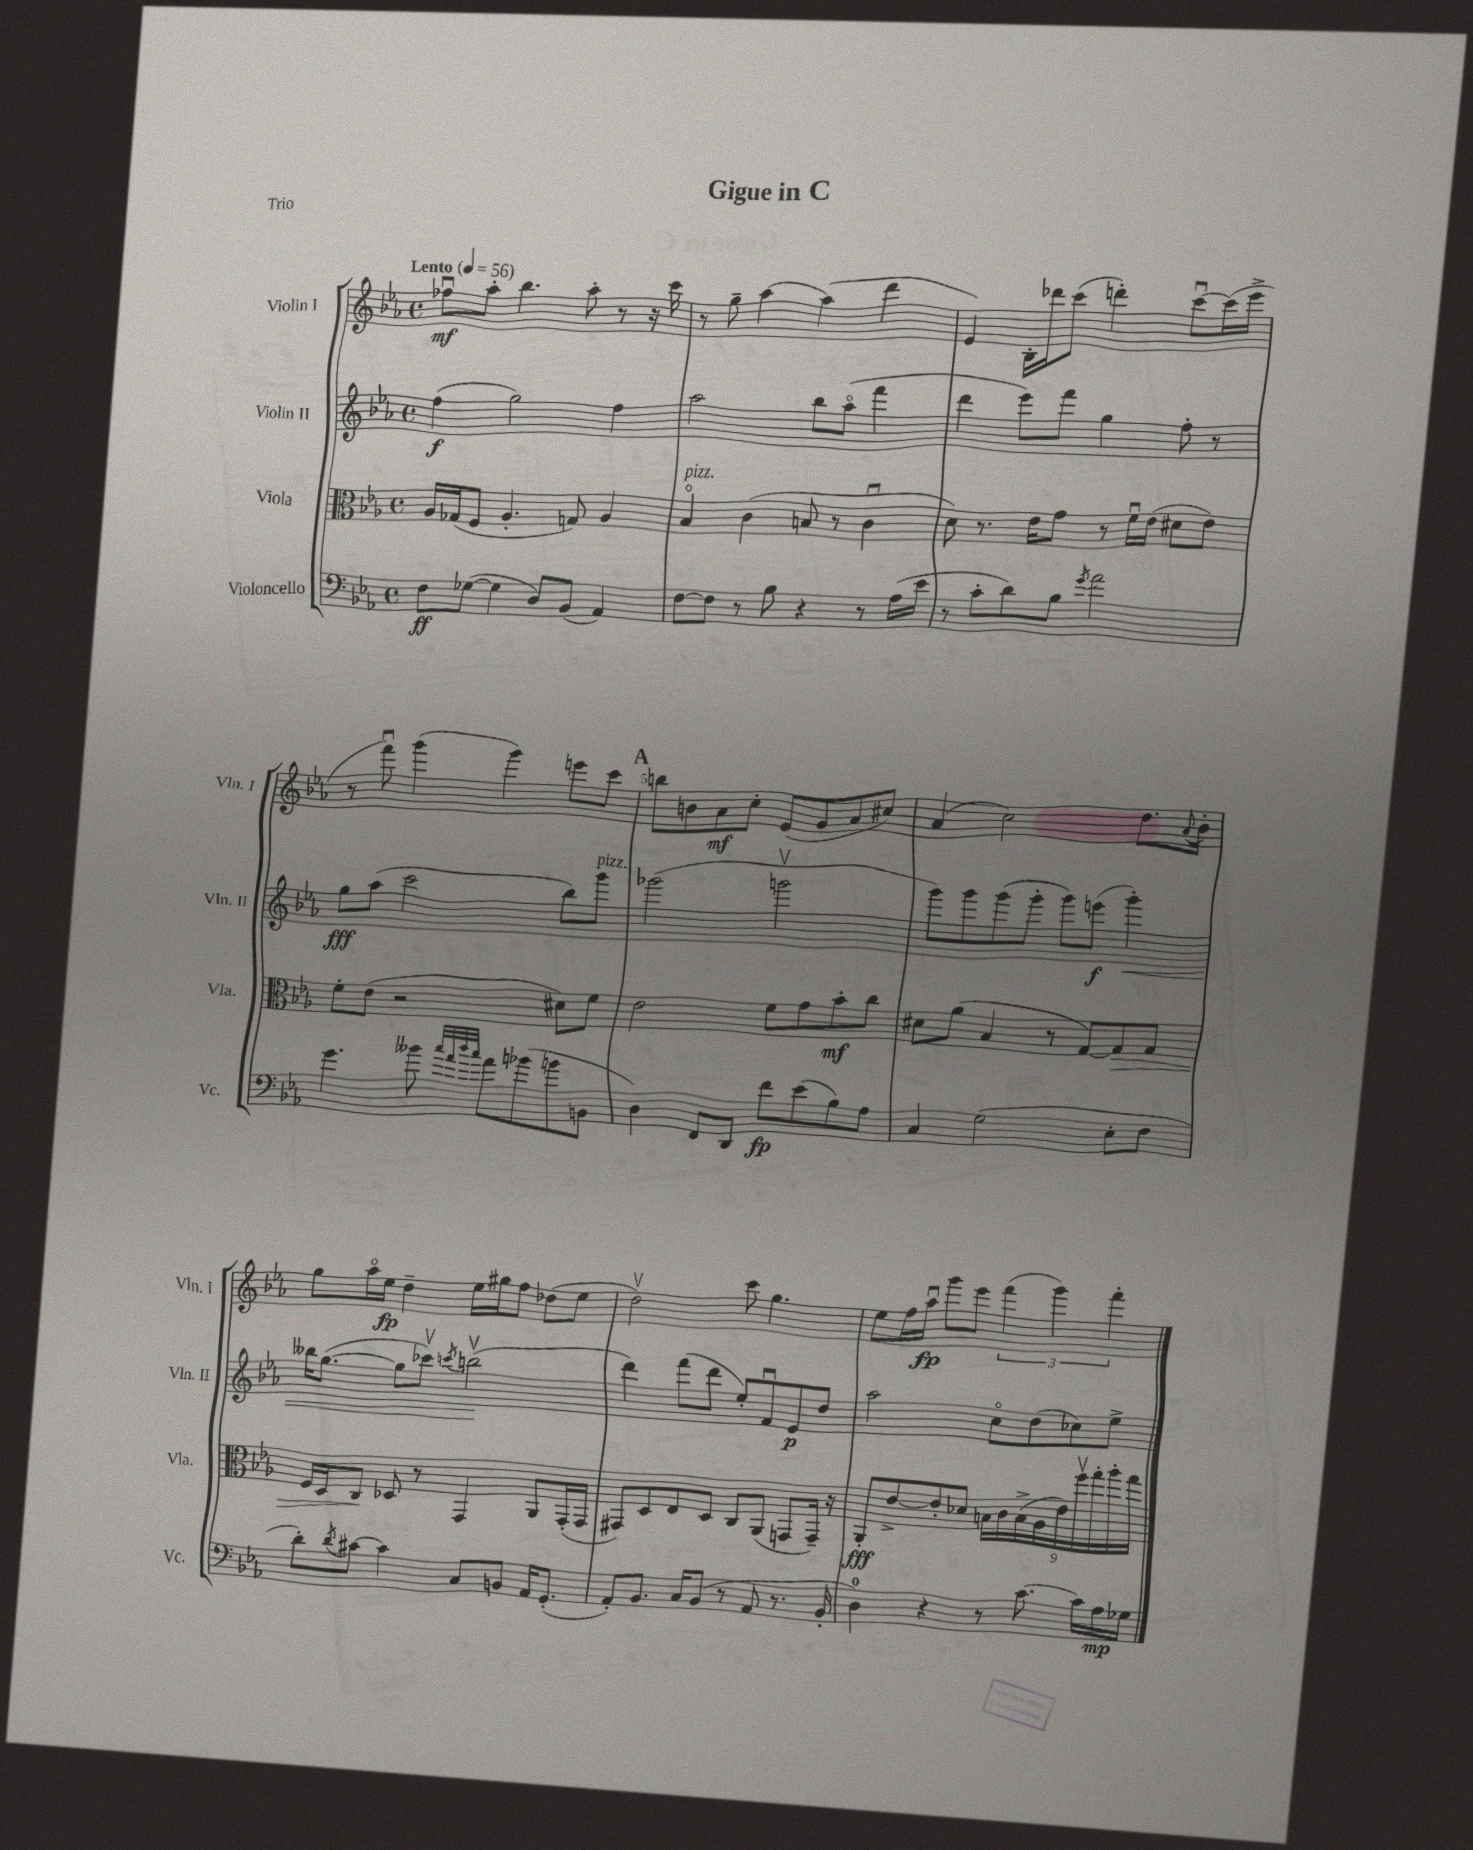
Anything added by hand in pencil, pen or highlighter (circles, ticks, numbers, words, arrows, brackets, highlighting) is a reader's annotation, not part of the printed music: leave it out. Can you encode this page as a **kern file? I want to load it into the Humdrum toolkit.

**kern	**kern	**kern	**kern
*staff4	*staff3	*staff2	*staff1
*clefF4	*clefC3	*clefG2	*clefG2
*k[b-e-a-]	*k[b-e-a-]	*k[b-e-a-]	*k[b-e-a-]
*M4/4	*M4/4	*M4/4	*M4/4
*met(c)	*met(c)	*met(c)	*met(c)
*MM56	*MM56	*MM56	*MM56
8F	16A-	(4ff	8ff-u
.	(16G-	.	.
([8G-	8F	.	8aa-'
4G-]	4.A-'	2gg)	4.bb-
8D)	.	.	.
(8BB-	8G)	.	8aa-'
4AA-)	4A-	4ff	8r
.	.	.	16r
.	.	.	16ccc
=	=	=	=
[8F	4B-o	2aa-	8r
8F]	.	.	8gg~
8r	(4c	.	[4aa-
8B-	.	.	.
4r	8B	8bb-	(4aa-]
.	8r	(8aa-o	.
8r	4cu	4fff	4ddd
(16A-	.	.	.
16e-	.	.	.
=	=	=	=
8r	8d)	4ddd	4e-)
8c'	8.r	.	.
8d)	.	8eee-)	16B-'
.	16e-	.	16ddd-
8B-	8g	8fff	(8ccc
8qg	.	.	.
2a-	8r	4gg	4ddd')
.	16fu	.	.
.	(16e-	.	.
.	8d#	8ff'	[8cccu
.	8e-)	8r	(16ccc]
.	.	.	16eee-^
=	=	=	=
4.g	8f'	8gg	8r
.	(8e-	(8aa-	8fffu)
.	2r	2ccc	(4ggg
8b--	.	.	.
32qqcc	.	.	.
32qqa-	.	.	.
32qqdd	.	.	.
32qqcc	.	.	.
8a-	.	.	4ggg)
(8b-	.	.	.
8b	8d#)	8bb-)	8eee
8BB	8f	8ggg	8ccc
=	=	=	=
4D)	2e-	(2ggg-	8bb
.	.	.	8b
8FF	.	.	8a-
8DD	.	.	8cc'
8f	8f	2gggv	(8e-
(8e-	8g	.	8g
8B-)	8b-'	.	8a-
8A-	8cc	.	8cc#)
=	=	=	=
4C	8d#	8ggg)	(4a-
.	(8a-	8ggg	.
(2G	4B-	(8ggg	2cc)
.	.	8ggg'	.
.	8r	8ggg)	.
.	[8G)	(8eee	.
8E-'	8G]	4ggg')	8.dd
8F	8G	.	.
.	.	.	8qqa-
.	.	.	16b-'
=	=	=	=
8d')	16F	16bb--	8gg
.	16D	([8.gg	.
8qd	.	.	.
[8c#	8C	.	16aa-o
.	.	.	16ee-
4c#]	8D-	8gg]	4dd~
.	8r	8ccc-v)	.
.	.	8qccc	.
8C	4GG	(2bbv	16ee-
.	.	.	16gg#
8BB	.	.	8ff
16AA-	8AA-	.	(8dd-
(8.GG'	.	.	.
.	(16GG'	.	8ee-
.	16GG	.	.
=	=	=	=
8AA-')	8GG#)	4ddd)	2ddv)
8.BB-	8D	.	.
.	8E-	(8fff	.
16C	.	.	.
(8BB-	8D	8ddd	.
8r	8C	8ee-')	8ccc
8AA-	(8AA-	8fu	4.gg
8.r	8GG	8e-	.
.	16GG~)	8dd	.
16BB-'	16r	.	.
=	=	=	=
4D)	8AA-'	2aa-	8ee-
.	[8e-^	.	16ff
.	.	.	16aa-u
4r	8e-']	.	8ggg
.	8d-	.	8eee-
8r	18B	8cco	(6fff
.	18c	.	.
.	(18B^	.	.
[8.c	.	(8dd	.
.	18A-	.	6ggg)
.	18e-)	.	.
.	.	8cc-)	.
.	18ffv	.	.
16c]	.	.	.
.	18gg'	.	6fff'
16A-	.	8ee-^	.
.	18aa-'	.	.
16G-	.	.	.
.	18gg	.	.
==	==	==	==
*-	*-	*-	*-
